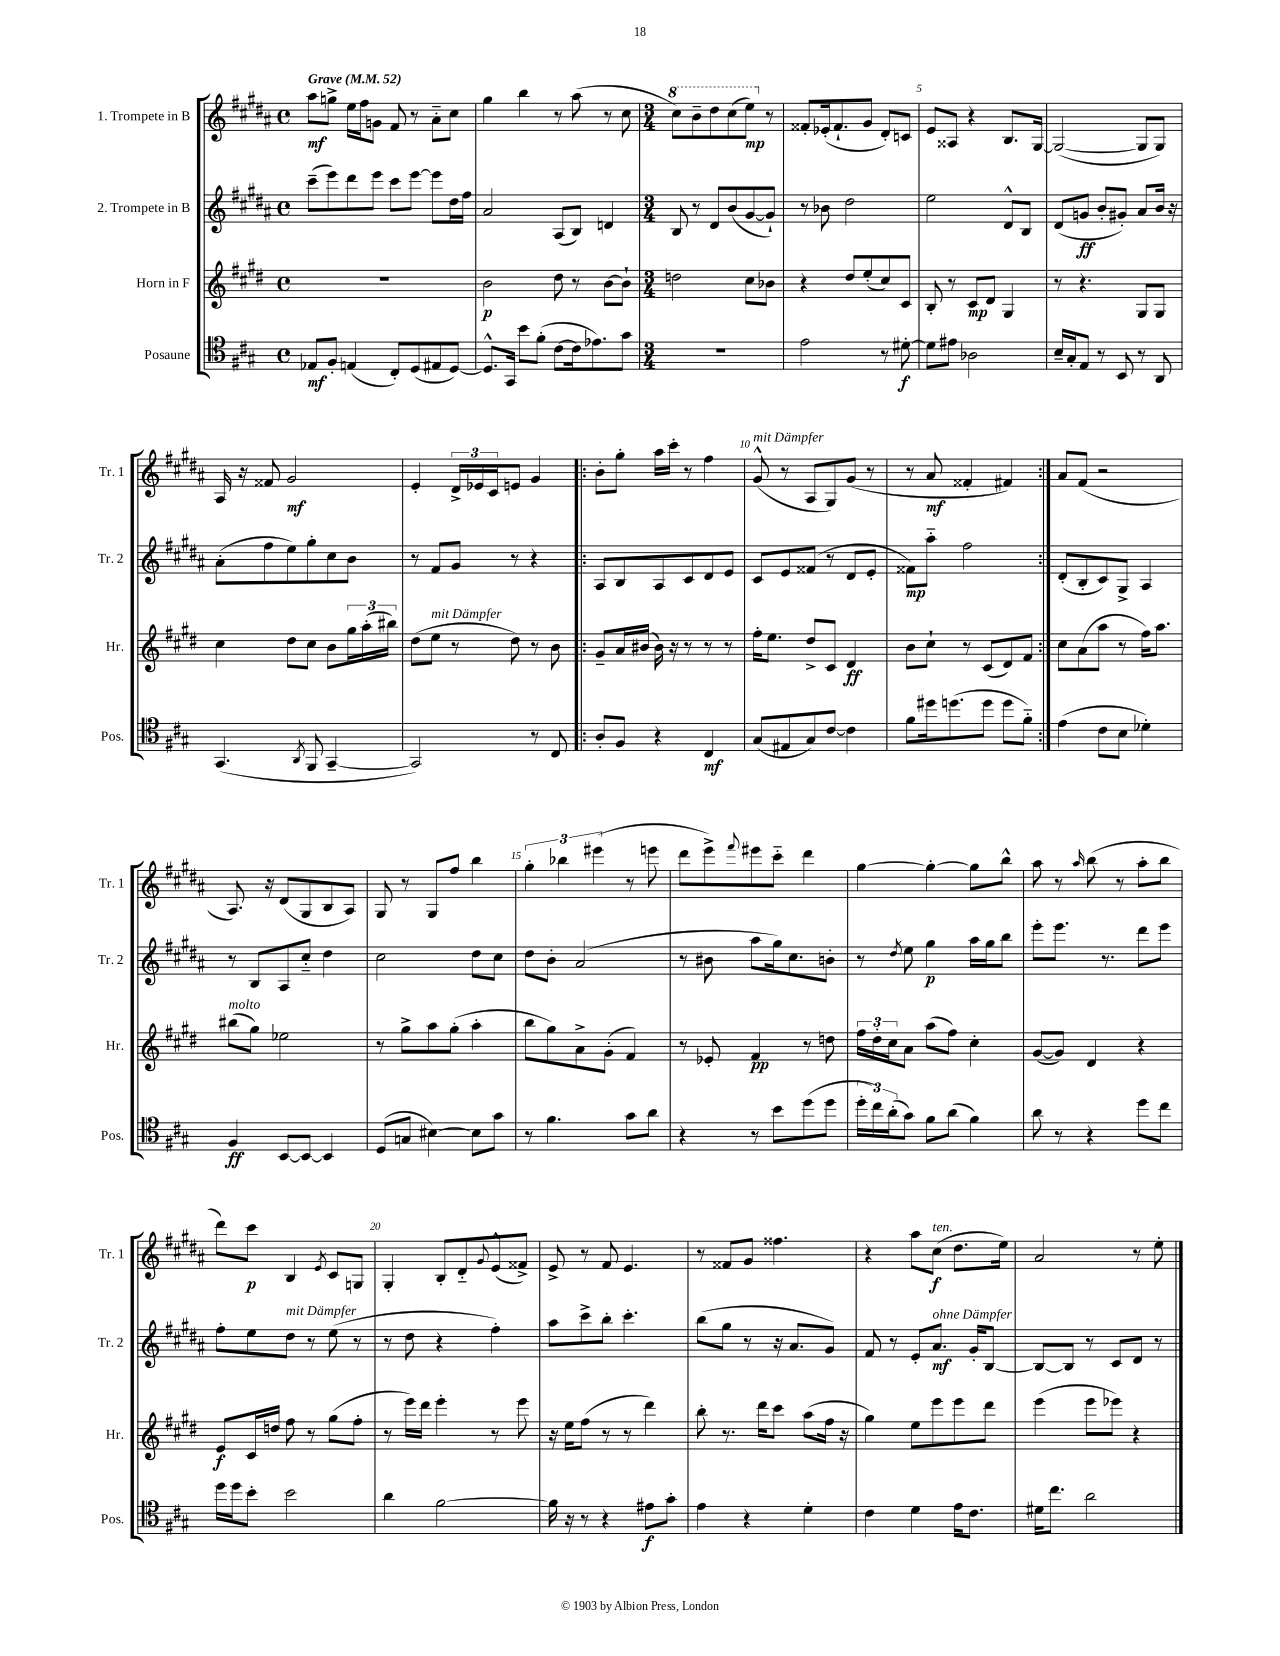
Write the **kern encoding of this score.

**kern	**kern	**kern	**kern
*staff4	*staff3	*staff2	*staff1
*clefC4	*clefG2	*clefG2	*clefG2
*k[f#c#g#]	*k[f#c#g#d#]	*k[f#c#g#d#a#]	*k[f#c#g#d#a#]
*M4/4	*M4/4	*M4/4	*M4/4
*met(c)	*met(c)	*met(c)	*met(c)
*MM52	*MM52	*MM52	*MM52
8E-	1r	(8ccc#~	8aa#
8F#'	.	8eee)	8gg^
(4E	.	8ddd#	16ee
.	.	.	16ff#
.	.	8eee	8g
8C#')	.	8ccc#	8f#
(8D	.	[8eee	8r
8E#	.	8eee]	8a#'~
[8D)	.	16dd#	8cc#
.	.	16ff#	.
=	=	=	=
8.D^^]	2b	2a#	4gg#
16GG#	.	.	.
8b	.	.	4bb
(8f#'	.	.	.
[8c#	8dd#	(8A#	8r
16c#]	8r	8B)	(8aa#
8.e-)	.	.	.
.	[8b	4d	8r
8g#	8b`]	.	8cc#
=	=	=	=
*M3/4	*M3/4	*M3/4	*M3/4
2.r	2dd	8B	8ccc#)
.	.	8r	8bb~
.	.	8d#	8ddd#
.	.	(8b	(8ccc#
.	8cc#	[8g#	8eee)
.	8b-	8g#`])	8r
=	=	=	=
2e	4r	8r	8f##'
.	.	8b-	(16e-'
.	.	.	8.f##`
.	8dd#	2dd#	.
.	(8ee'	.	8g#
8r	8cc#)	.	8d#')
[8d#'	8c#	.	8c
=	=	=	=
8d#]	8B'	2ee	8e
8e#	8r	.	8A##
2A-	8c#	.	4r
.	8d#	.	.
.	4G#	8d#^^	8.B
.	.	8B	.
.	.	.	[16G#
=	=	=	=
16B~	8r	(8d#	(2G#_
16G#'	.	.	.
8E	4.r	8g	.
8r	.	8b'	.
8BB	.	8g#')	.
8r	8G#	8a#	8G#]
8AA	8G#	16b	8G#)
.	.	16r	.
=	=	=	=
(4.GG#	4cc#	(8a#'	16A#
.	.	.	16r
.	.	8ff#	8f##
.	8dd#	8ee)	2g#
8qAA	.	.	.
8FF#	8cc#	8gg#'	.
[4GG#~	8b	8cc#	.
.	24gg#	8b	.
.	(24aa'	.	.
.	24bb#)	.	.
=	=	=	=
2GG#])	(8dd#	8r	4e'
.	8ee	8f#	.
.	8r	8g#	24d#^
.	.	.	24e-
.	.	.	24c#
.	8dd#)	8r	8e
8r	8r	4r	4g#
8C#	8b	.	.
=!|:	=!|:	=!|:	=!|:
8A'	8g#~	8A#	8b'
8F#	16a	8B	8gg#'
.	(16b#	.	.
4r	16b#)	8A#	16aa#
.	16r	.	16ccc#'
.	8r	8c#	8r
4C#	8r	8d#	4ff#
.	8r	8e	.
=	=	=	=
(8G#	16ff#'	8c#	(8g#^^
.	8.ee	.	.
8E#	.	8e	8r
8G#)	8dd#^	(8f##	8A#
[8c#	8c#	8r	8G#)
4c#]	4d#	8d#	(8g#
.	.	8e'	8r
=	=	=	=
8f#	8b	8f##)	8r
16dd#	8cc#`	8aa#'~	8a#
(8.dd	.	.	.
.	8r	2ff#	4f##'
8dd	(8c#	.	.
8dd	8d#)	.	4f#)
8f#'~)	8f#	.	.
=:|!	=:|!	=:|!	=:|!
(4e	8cc#	(8d#'	8a#
.	(8a	8B'	(8f#
8c#	8aa	8c#)	2r
8B	8r	8G#^	.
4d-')	16ff#)	4A#	.
.	8.aa	.	.
=	=	=	=
4F#	(8bb#	8r	8.A#)
.	8gg#)	8B	.
.	.	.	16r
[8BB	2ee-	8A#	(8d#
8BB_	.	8cc#'~	8G#
4BB]	.	4dd#	8B
.	.	.	8A#)
=	=	=	=
(8D	8r	2cc#	8G#
8G	8gg#^	.	8r
[4B#)	8aa	.	8G#
.	(8gg#'	.	8ff#
8B#]	4aa'	8dd#	4bb
8g#	.	8cc#	.
=	=	=	=
8r	8bb	8dd#	6gg#'
4.f#	8gg#)	8b'	.
.	.	.	6bb-
.	8a^	(2a#	.
.	.	.	(6eee#
.	(8g#'	.	.
8g#	4f#)	.	8r
8a	.	.	8eee
=	=	=	=
4r	8r	8r	8ddd#
.	8e-'	8b#	8eee^)
.	.	.	8qqfff#
8r	4f#	8aa#	8eee#
8b	.	16gg#)	8ccc#'~
.	.	8.cc#	.
(8dd	8r	.	4ddd#
8dd	8dd	8b'	.
=	=	=	=
24dd'	24ff#	8r	[4gg#
24cc#)	24dd#'	.	.
(24a'	24cc#	.	.
.	.	8qdd#	.
8g#)	8a	8ee	.
8f#	(8aa	4gg#	4gg#'_
(8a	8ff#)	.	.
4f#)	4cc#'	16aa#	8gg#]
.	.	16gg#	.
.	.	8bb	8bb^^
=	=	=	=
8a	([8g#	8eee'	8aa#
8r	8g#])	8.eee	8r
.	.	.	16qqaa#
4r	4d#	.	(8bb
.	.	8.r	.
.	.	.	8r
8dd	4r	8ddd#	8aa#'
8cc#	.	8eee	8bb
=	=	=	=
16dd	8e	8ff#'	8ddd#)
16dd	.	.	.
8b'	16c#	8ee	8ccc#
.	16dd	.	.
2b	8ff#	8dd#	4B
.	8r	8r	.
.	.	.	8qe
.	(8gg#	(8ee	8c#
.	8ff#'	8r	8G
=	=	=	=
4a	8r	8r	4G#'
.	16eee)	8dd#	.
.	16ddd#	.	.
[2f#	4eee'	4r	8B'
.	.	.	8d#'~
.	.	.	8qqg#
.	8r	4ff#')	(8e^^
.	8eee	.	8f##^)
=	=	=	=
16f#]	16r	8aa#	8e^
16r	16ee	.	.
8r	(8ff#	8ccc#^	8r
4r	8r	8bb'	8f#
.	8r	4.ccc#'	4.e
8e#	4ddd#)	.	.
8g#'	.	.	.
=	=	=	=
4e	8bb'	(8bb	8r
.	8.r	8gg#	8f##
4r	.	8r	8g#
.	16ddd#	.	.
.	8ccc#	16r	4.ff##
.	.	8.a#	.
4d'	(8aa	.	.
.	16ff#	8g#)	.
.	16r	.	.
=	=	=	=
4c#	4gg#)	8f#	4r
.	.	8r	.
4d	8ee	8e'	8aa#
.	8eee	8.a#	(8cc#
16e	8eee	.	8.dd#
8.c#	.	16g#'	.
.	8ddd#	[8B	.
.	.	.	16ee)
=	=	=	=
16d#	(4eee	8B_	2a#
8.cc#	.	.	.
.	.	8B]	.
2a	8eee	8r	.
.	8eee-)	8c#	.
.	4r	8d#	8r
.	.	8r	8ee'
==	==	==	==
*-	*-	*-	*-
